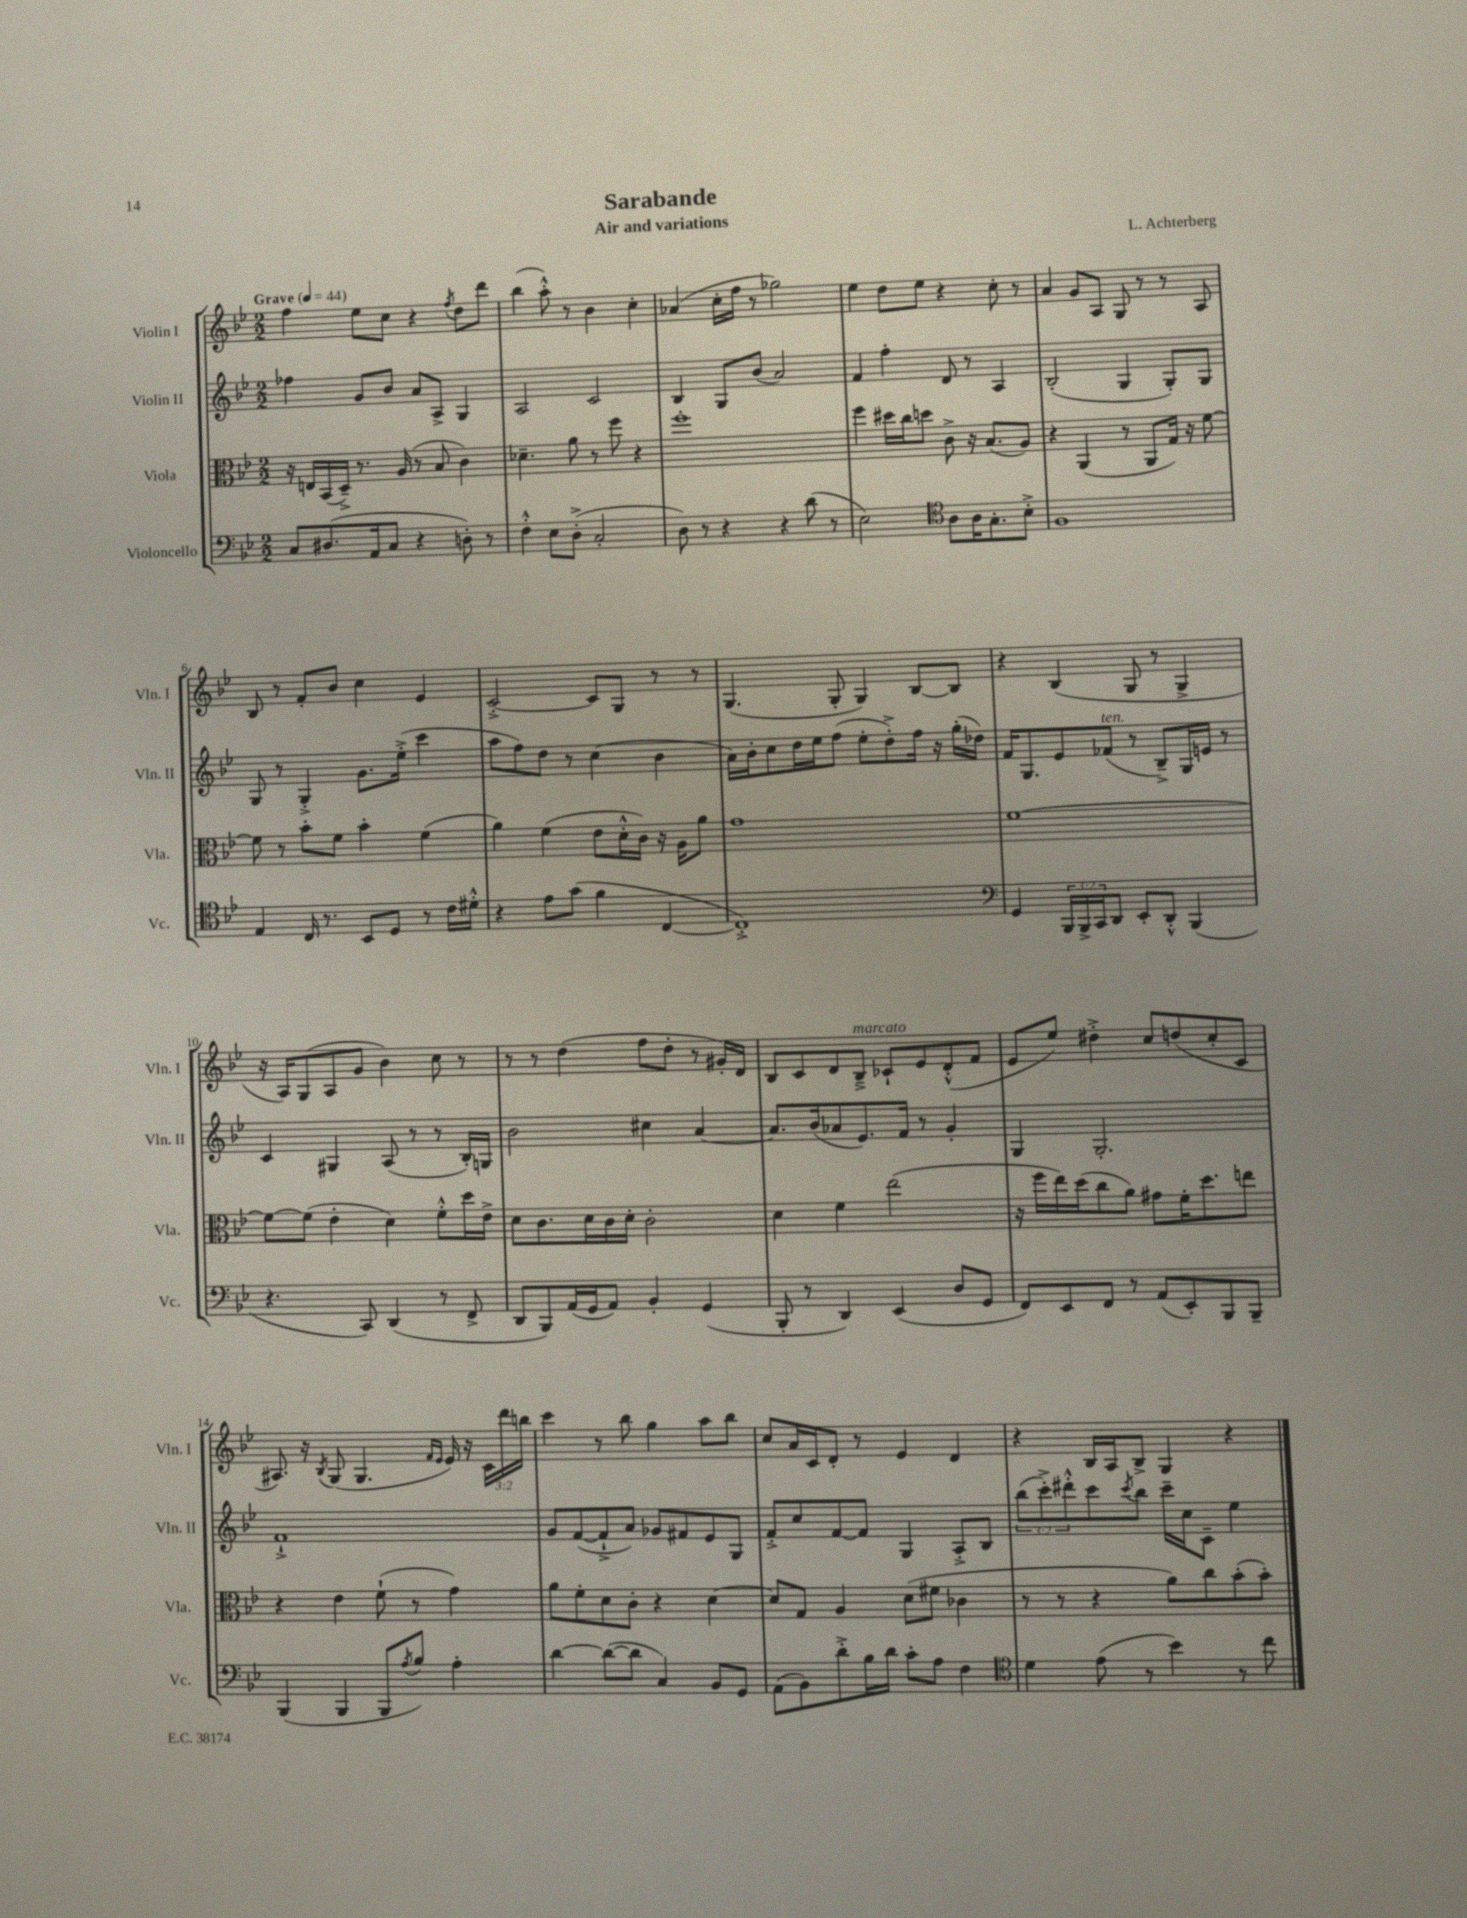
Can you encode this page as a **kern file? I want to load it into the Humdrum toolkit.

**kern	**kern	**kern	**kern
*staff4	*staff3	*staff2	*staff1
*clefF4	*clefC3	*clefG2	*clefG2
*k[b-e-]	*k[b-e-]	*k[b-e-]	*k[b-e-]
*M2/2	*M2/2	*M2/2	*M2/2
*MM44	*MM44	*MM44	*MM44
8C	16r	4ff-	4ff
.	16E	.	.
(8.D#	(16BB-	.	.
.	16D~^)	.	.
.	8.r	8g	8ee-
16AA	.	.	.
8C	.	8b-	8cc
.	(16A	.	.
4r	8r	8a	4r
.	8B-	8A^	.
.	.	.	8qff
8D')	4c)	4G	8dd
8r	.	.	8ddd
=	=	=	=
4F'^^	4.d-~	2A	(4bb-
8E-	.	.	8aa'^^)
(8D'^	8a	.	8r
2C'	8r	2c	4b-
.	8ff	.	.
.	4r	.	4cc'
=	=	=	=
8D)	1ff'	4B-	(4a-
8r	.	.	.
4r	.	8G	16cc'
.	.	.	16ff
.	.	(8b-	8r
4r	.	2a)	2gg-)
(8d	.	.	.
8r	.	.	.
=	=	=	=
2E-)	4ff	4f	4ee-
.	16dd#	4ff'	8dd
.	16cc	.	.
.	8dd	.	8ee-
*clefC4	*	*	*
8A	8c^	8d	4r
16A	16r	8r	.
8.G'	(8.B-	.	.
.	.	4A	8cc'
8B-'^	8A)	.	8r
=	=	=	=
1F	4r	(2B-'	4a
.	(4AA	.	8g
.	.	.	8A
.	8r	4G	8G
.	8AA	.	8r
.	16G)	8G')	8r
.	16r	.	.
.	[8f	8G	8A
=	=	=	=
4E-	8f]	8G	8B-
.	8r	8r	8r
16C	8b-'	4G'^	8f'
8.r	.	.	.
.	8f	.	8b-
8BB-	4b-'	8.g	4cc
8D	.	.	.
.	.	(16ee-'^	.
8r	(4f	4ccc	4e-
16c	.	.	.
16d#'^^	.	.	.
=	=	=	=
4r	4a)	8aa	[2c'^
.	.	8ff)	.
8e-	(4f	8dd	.
(8g	.	8r	.
4f	8e-	(4cc	8c]
.	16d'^^	.	8G
.	16c)	.	.
[4C	16r	4b-	8r
.	16A	.	.
.	8a	.	8r
=	=	=	=
1C'^])	1g	16a)	(4.G
.	.	16b-'	.
.	.	8cc	.
.	.	16dd	.
.	.	16ee-	.
.	.	(8ff	8G'
.	.	8ee-'	4G)
.	.	8dd'^)	.
.	.	16ff	[8B-
.	.	16r	.
.	.	(16gg'	8B-]
.	.	16dd-)	.
=	=	=	=
*clefF4	*	*	*
4GG	[1f	16f	4r
.	.	8.G	.
24BBB-	.	8e-	(4B-
24BBB-^	.	.	.
24CC	.	.	.
8DD	.	(8f-	.
8EE-'	.	8r	8G
8DD'^^	.	8B-~^)	8r
(4BBB-	.	16G	4G^
.	.	16e	.
.	.	8r	.
=	=	=	=
4.r	8f_	4c	16r
.	.	.	16A)
.	(8f]	.	(8G
.	4e-'	4G#	8A
8CC)	.	.	8g
(4DD	4d)	(8A	4b-)
.	.	8r	.
8r	8f'^^	8r	8cc
8FF^	16dd	16B-')	8r
.	16e-^	16G	.
=	=	=	=
8DD	8d	2b-	8r
8BBB-)	8.c	.	8r
(16AA	.	.	(4dd
16GG	16d	.	.
8AA)	16c	.	.
.	16d'	.	.
4BB-'	2c'	4cc#	8ff
.	.	.	8dd'
(4GG	.	[4a	8r
.	.	.	16g#')
.	.	.	16d
=	=	=	=
8BBB-'	4d	8.a]	8B-
8r	.	.	8c
.	.	(16b-	.
4DD)	4f	8a-	8d
.	.	8.e-)	8B-~^
(4EE-	(2ee-	.	8c-`
.	.	16f	.
.	.	8r	8e-
8D	.	4g'	(8d'^^
8GG	.	.	8f
=	=	=	=
8FF)	16r	4G	8e-
.	16ff	.	.
8EE-	16ee-)	.	8ee-)
.	(16dd	.	.
8FF	8cc	2.G'	4dd#'^
8r	8a)	.	.
(8AA	8g#	.	8cc
8EE-')	16f'	.	(8dd
.	8.dd	.	.
8BBB-	.	.	8cc'
8BBB-~	8ee	.	8c
=	=	=	=
(4BBB-	4r	1f`^	8.A#)
.	.	.	16r
.	.	.	8qB-
4BBB-	4e-	.	(8G
.	.	.	4.G
8BBB-	(8f`	.	.
8qA	.	.	.
8B-)	8r	.	.
.	.	.	16qqf
.	.	.	16qqe-
4A'	4g)	.	16e-)
.	.	.	16r
.	.	.	24c
.	.	.	24ddd
.	.	.	24bb
=	=	=	=
[4d	8a	8g	4ccc
.	8f'	([8f	.
(8d_	8d	8f`^]	8r
8d]	8c'	8a)	8bb-
4C)	4r	8g-	4gg
.	.	8f#	.
8BB-	[4d	8e-	8aa
8GG	.	8G	8bb-
=	=	=	=
(8AA	8d]	8f'^	8cc
8BB-)	8G	8cc	16a
.	.	.	16c
8d'^	4A	[8f	8d'
16B-	.	8f]	8r
16d	.	.	.
8c'	(8d	4G	4e-
8A	8f#	.	.
4F	4c-	8A'^	4d
.	.	8B-	.
=	=	=	=
*clefC4	*	*	*
4d	8r	(12bb-	4r
.	.	12ccc'^)	.
.	8r	.	.
.	.	12ddd#'^^	.
(8e-	4r	8ccc	16B-
.	.	.	16A
.	.	8qccc	.
8r	.	8bb-	8B-^
4b-)	8a)	16ccc~	4G
.	.	16cc	.
.	8cc	8c~	.
8r	(8b-'	4ee-	4r
8cc	8b-')	.	.
==	==	==	==
*-	*-	*-	*-
